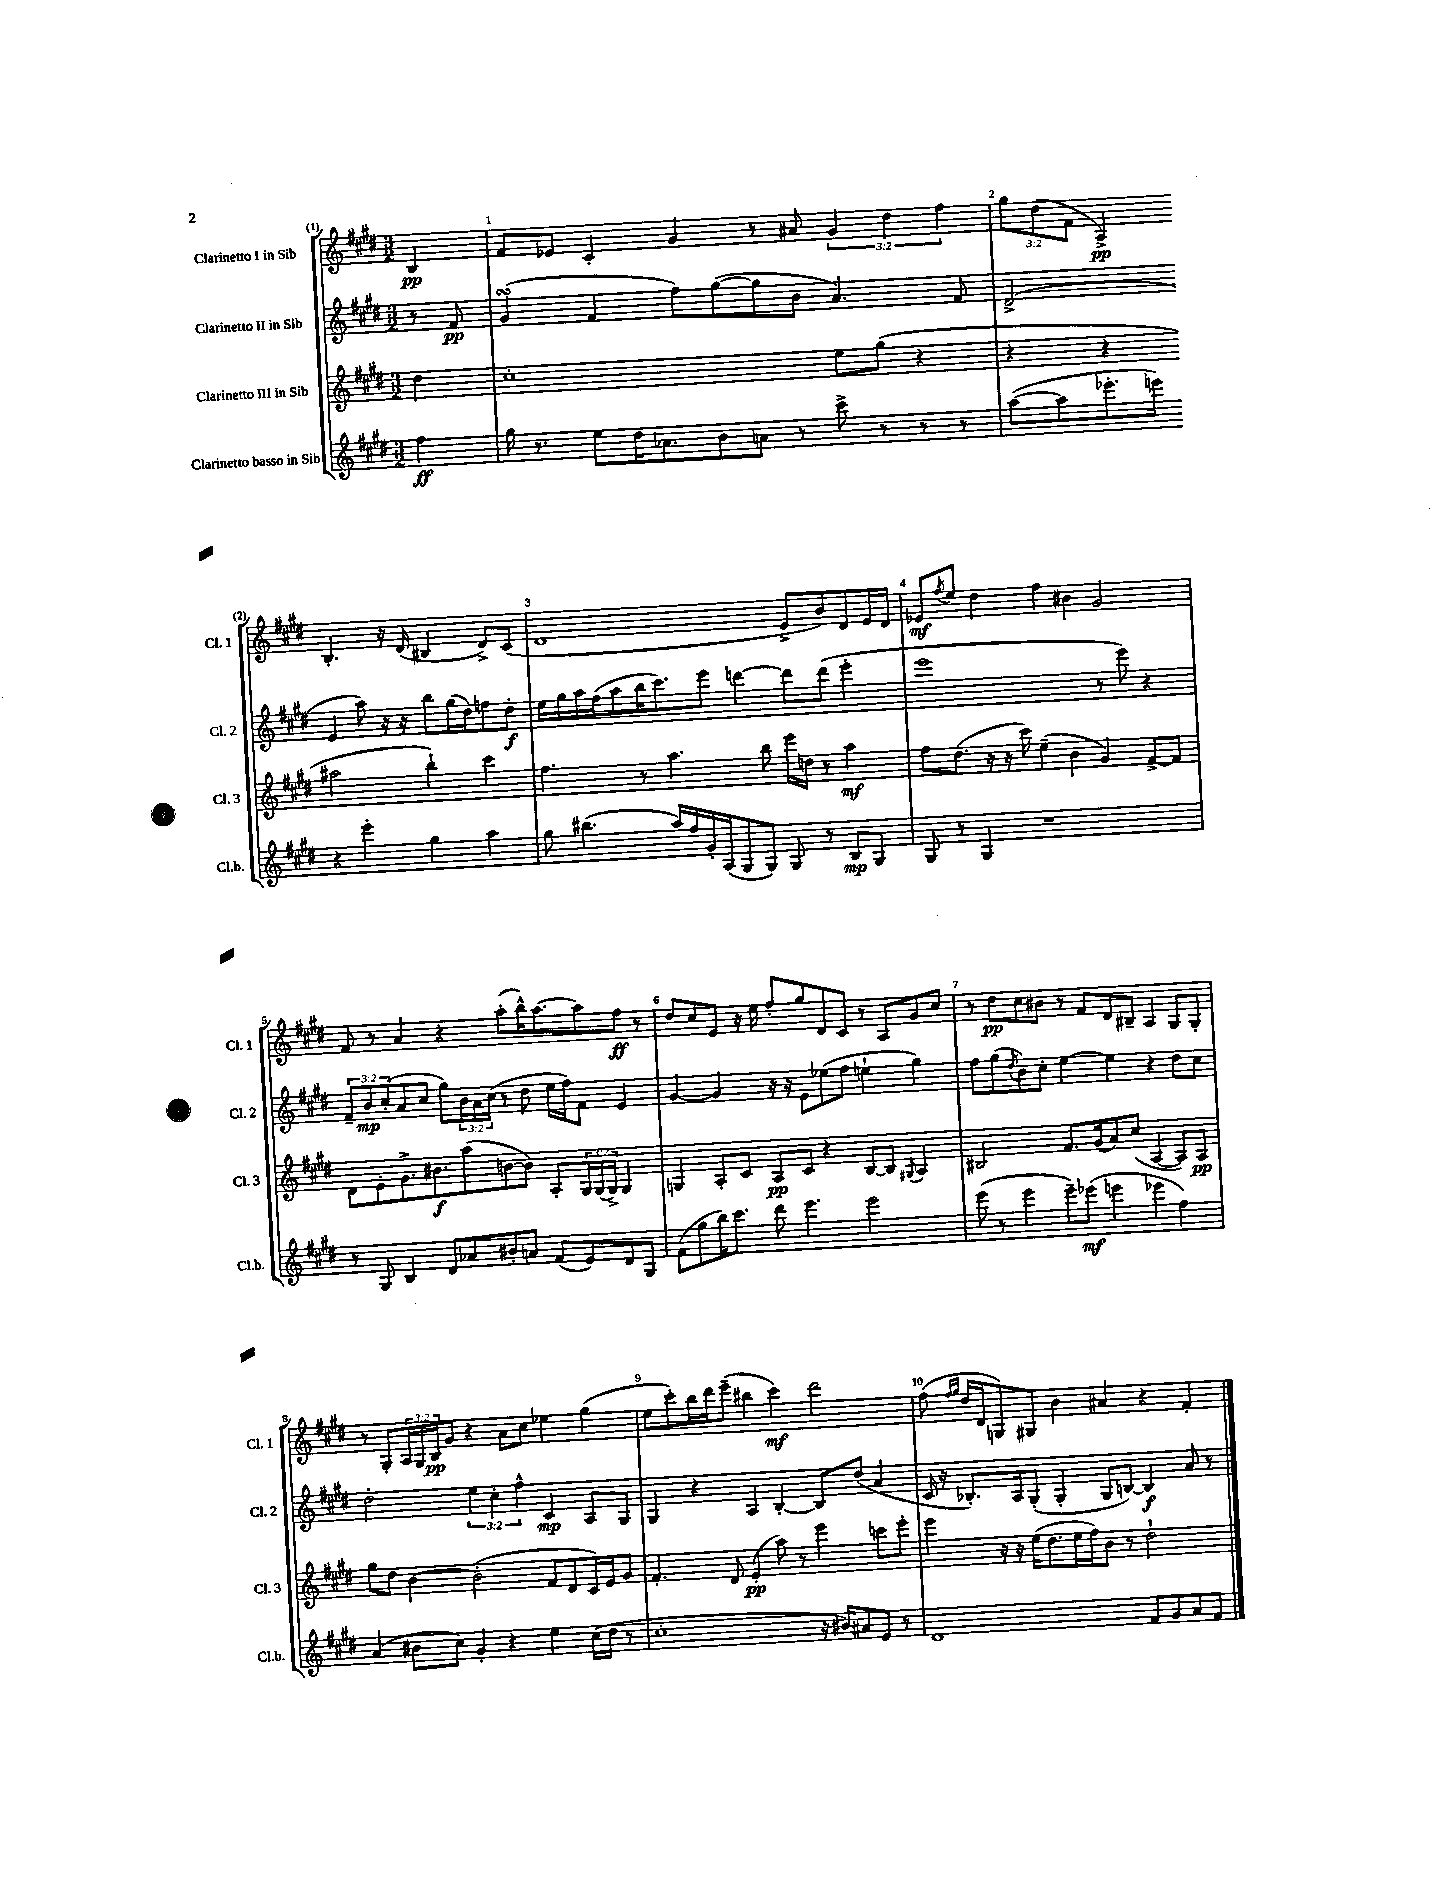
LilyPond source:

<<
\new StaffGroup <<
\new Staff = "s0" \with { instrumentName = "Clarinetto I in Sib" shortInstrumentName = "Cl. 1" } {
    \clef treble \key e \major \numericTimeSignature \time 3/2 \override Staff.TupletNumber.text = #tuplet-number::calc-fraction-text \partial 4
    b4\pp |
    fis'8 ees'8 cis'4-. gis'4 r8 ais'8 \tuplet 3/2 { gis'4 dis''4 fis''4 } |
    \tuplet 3/2 { gis''8 dis''8( fis'8 } a4->\pp) b4.-. r16 dis'16( bis4 dis'8->) cis'8( |
    dis'1 e'8-> b'8) dis'8 e'16 dis'16 |
    ees'8\mf \acciaccatura { fis''8 } e''8 dis''4 fis''4 bis'4 gis'2 |
    fis'8 r8 a'4 r4 a''8-.( b''16-^) a''8.~ a''8 fis''8\ff r8 |
    dis''8 cis''8 e'8 r16 e''16 fis''8-. gis''8 dis'8 cis'8 r8 a8 gis'8 cis''8 |
    r8 dis''8\pp cis''8 bis'8 r8 fis'8 dis'8 bis8-- a4 gis8 gis8-. |
    r8 gis8-. \tuplet 3/2 { a16 gis16 b16\pp } gis'8 r4 a'8 cis''8 ees''4 gis''4( |
    e''8 cis'''8-.) b''16 dis'''16 e'''8--( bis''4 cis'''4\mf) dis'''2 |
    fis''8( \grace { fis''16 gis''16 } dis''16 dis'16 g8) gis8 b'4 ais'4 r4 fis'4-. \bar "|." |
}
\new Staff = "s1" \with { instrumentName = "Clarinetto II in Sib" shortInstrumentName = "Cl. 2" } {
    \clef treble \key e \major \numericTimeSignature \time 3/2 \override Staff.TupletNumber.text = #tuplet-number::calc-fraction-text \partial 4
    r8 fis'8\pp |
    gis'4\turn( fis'4 fis''8) gis''8~( gis''8 b'8 a'4.) fis'8 |
    dis'2->( e'4 a''8) r16 r16 b''8 gis''16( dis''16) f''8 dis''8-.\f |
    e''16 gis''16 a''16 fis''16( a''8 b''16 cis'''8.) e'''8 d'''4~ d'''8 d'''8( e'''4-. |
    e'''1 r8 e'''8) r4 |
    \tuplet 3/2 { fis'8-- b'8\mp cis''8-.( } a'8 cis''8 gis''8) \tuplet 3/2 { b'16 a'16 cis''16( } r8 dis''8 e''16 fis''16) fis'8 e'4 |
    gis'4~ gis'4 r16 r16 e'8 ees''8( fis''8 e''4-! gis''4) |
    fis''8 gis''8( \acciaccatura { dis''8 } b'8) cis''8-. e''4~ e''4 r4 dis''8 cis''8 |
    dis''2-. \tuplet 3/2 { e''4 cis''4-. fis''4-^ } cis'4\mp a8 gis8 |
    gis4 r4 a4 b4~-. b8 dis''8( a'4 |
    cis'16 r16 bes8.-.) a16 gis8-.( gis4-. gis8 b8~) b4\f a'8 r8 \bar "|." |
}
\new Staff = "s2" \with { instrumentName = "Clarinetto III in Sib" shortInstrumentName = "Cl. 3" } {
    \clef treble \key e \major \numericTimeSignature \time 3/2 \override Staff.TupletNumber.text = #tuplet-number::calc-fraction-text \partial 4
    dis''4 |
    cis''1-. e''8 gis''8( r4 |
    r4 r4 ais''2 b''4-!) cis'''4 |
    fis''4. r8 a''4. b''8 e'''16 d''16 r8 a''4\mf |
    fis''8 dis''8.( r16 r16 cis'''16) e''4--( b'4 gis'4) fis'8~-> fis'8 |
    dis'8 e'8-. gis'8.-> bis'8.\f a''8( b'8~ b'8) a8-. \tuplet 3/2 { gis16 gis16( gis16->) } gis4 |
    g4 a8-. cis'8 a8\pp cis'8 r4 b8~ b8 \appoggiatura { gis8 } a4 |
    bis2 fis'8. gis'16( a'8) cis''8( a4~ a8) a8\pp |
    gis''8 dis''8 b'4~ b'2-.( fis'8 dis'8 cis'16) e'16 gis'8 |
    fis'4.-. dis'8 e'4-.\pp( a''8) r8 e'''4 c'''8 e'''8-. |
    e'''4 r16 r16 e''16( dis''8. e''16 fis''16) b'8 r8 dis''2-! \bar "|." |
}
\new Staff = "s3" \with { instrumentName = "Clarinetto basso in Sib" shortInstrumentName = "Cl.b." } {
    \clef treble \key e \major \numericTimeSignature \time 3/2 \partial 4
    fis''4\ff |
    gis''16 r8. e''8 dis''16 aes'8. b'8 a'8 r8 cis'''8-> r8 r8 r8 |
    a''8~( a''8 ees'''8.-. e'''16) r4 e'''4-. gis''4 a''4 |
    gis''8 bis''4.( a''16) fis''16 gis'16-. a16( gis8 gis8) gis8 r8 b8\mp gis8 |
    gis8 r8 gis4 r1 |
    r8 gis8 b4 dis'8 aes'8 bis'8-. a'8 fis'8( e'8) dis'8 gis8 |
    fis'8( gis''8 b''16) cis'''8. dis'''8 e'''4. e'''2 |
    e'''8( r8 e'''4 e'''8--) ees'''8\mf( e'''4 ees'''4 fis''4) |
    a'4( bis'8 cis''8) gis'4-. r4 e''4 cis''16( dis''16 r8 |
    cis''1-. r16 bis'16) ais'8 e'8 r8 |
    dis'1 fis'8 gis'8 a'8 fis'8 \bar "|." |
}
>>
>>
\layout { \context { \Score \override BarNumber.break-visibility = ##(#f #t #t) barNumberVisibility = #all-bar-numbers-visible } }
